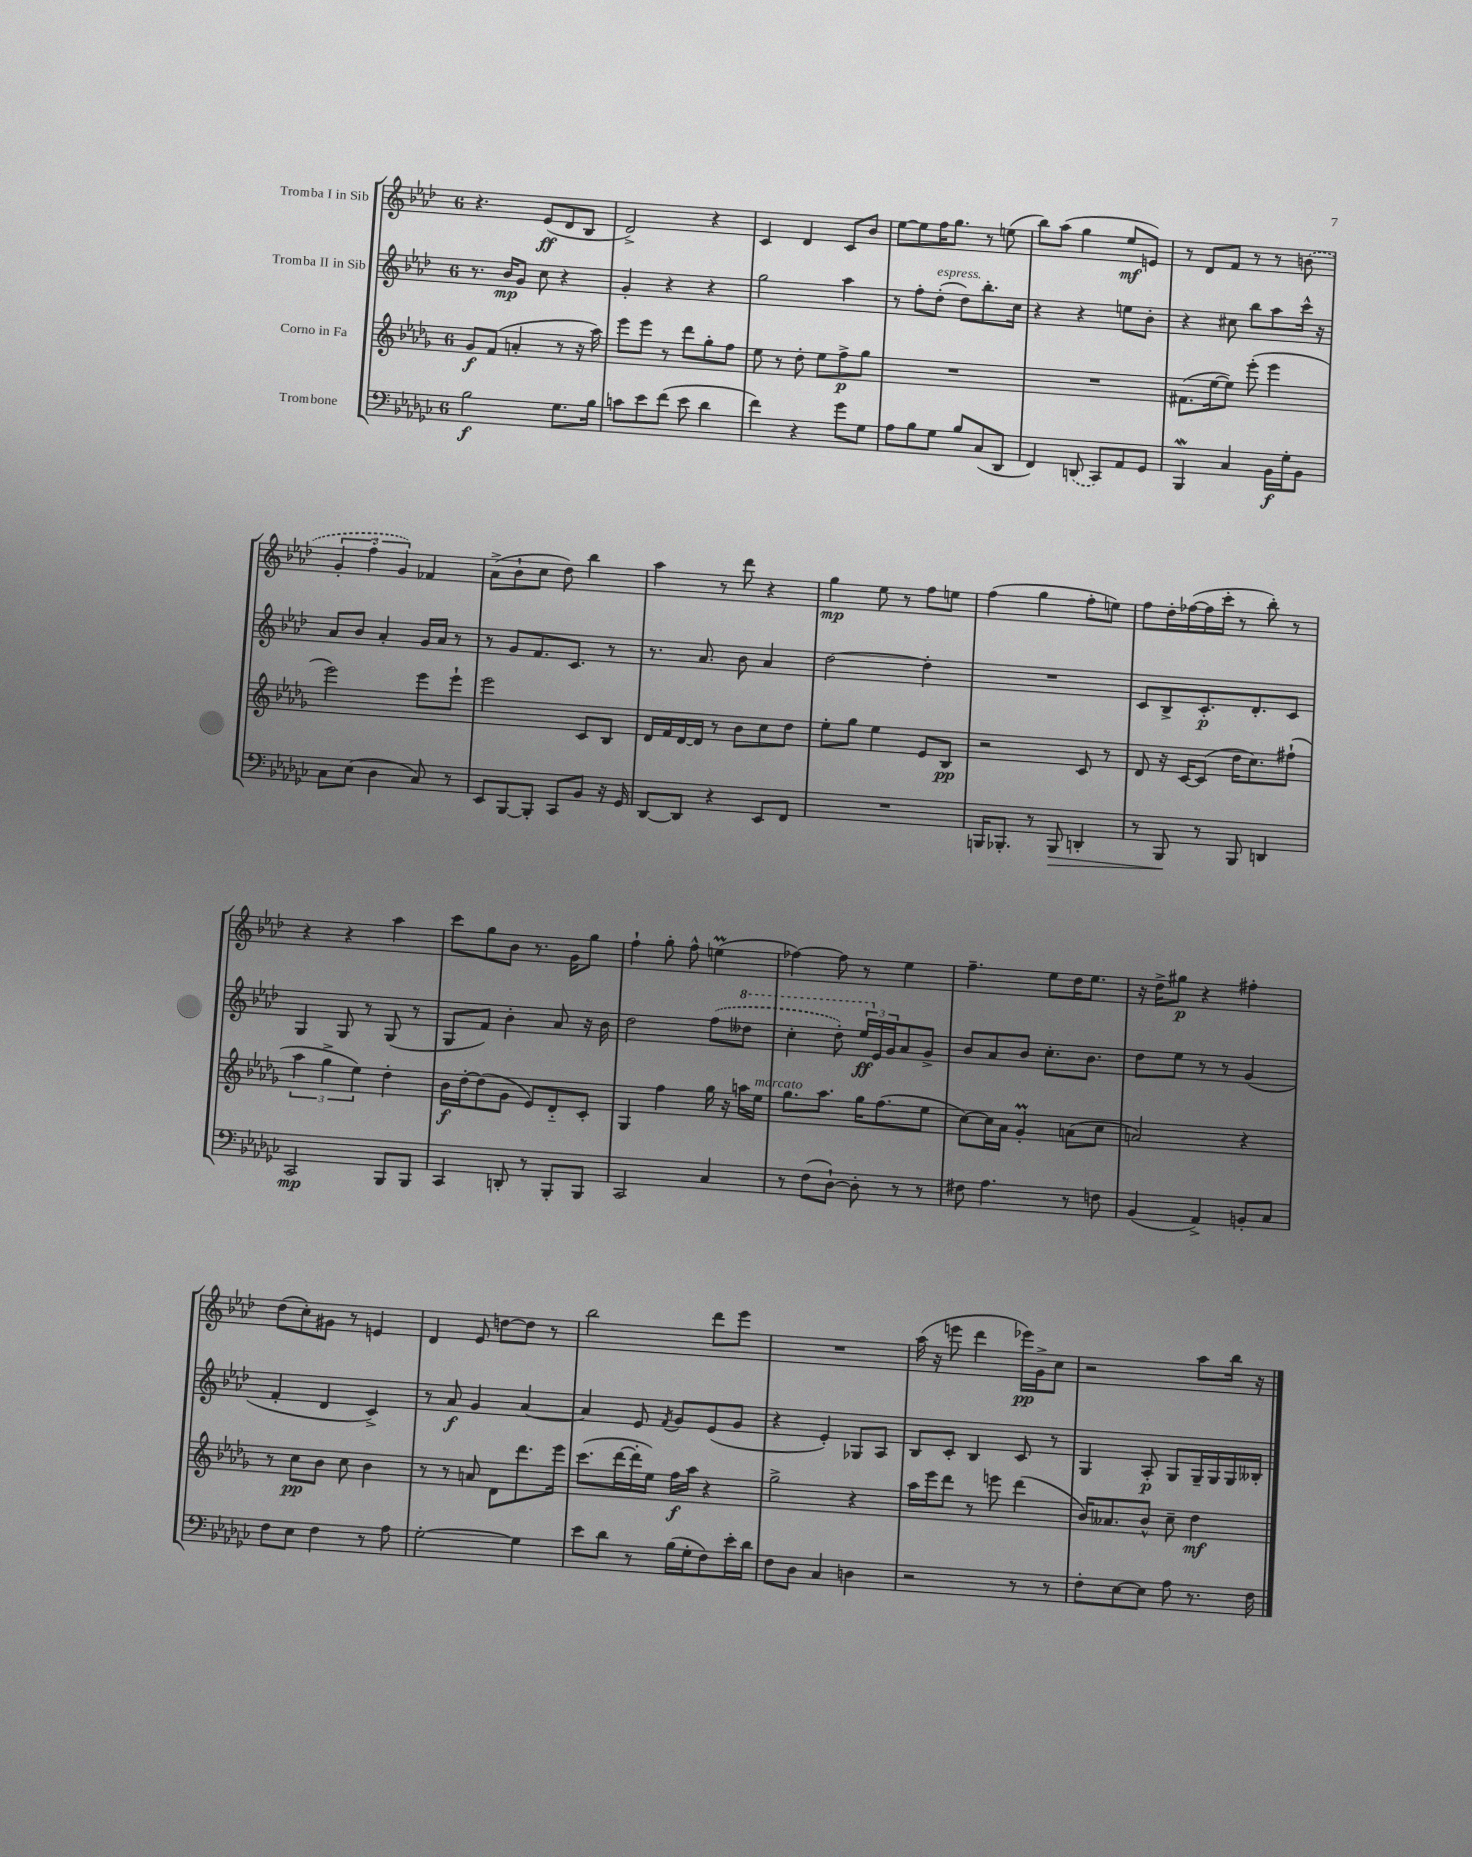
<<
\new StaffGroup <<
\new Staff = "s0" \with { instrumentName = "Tromba I in Sib" } {
    \clef treble \key aes \major \once \override Staff.TimeSignature.style = #'single-digit \time 6/8
    r4. ees'8\ff( des'8 bes8 |
    des'2->) r4 |
    c'4 des'4 c'8 bes'8 |
    ees''8~ ees''8 f''16 g''8. r8 e''8( |
    bes''8) aes''8( g''4 ees''8\mf e'8) |
    r8 des'8 f'8 r8 r8 \once \slurDashed b'8( |
    \tuplet 3/2 { g'4-. f''4-_ g'4) } fes'4 |
    aes'8->( bes'8-! c''8 des''8) bes''4 |
    aes''4 r8 des'''8 r4 |
    g''4\mp ees''8 r8 f''8 e''8 |
    f''4( g''4 f''8-. e''8) |
    f''8 des''16-. fes''16~( fes''16 c'''16-. r8 bes''8-.) r8 |
    r4 r4 aes''4 |
    c'''8 g''8 bes'8 r8. g'16 g''8 |
    f''4-! g''8-. f''8-^ e''4\prall( |
    fes''4~) fes''8 r8 ees''4 |
    f''4.-- ees''8 des''16 ees''8. |
    r16 des''16-> gis''8\p r4 fis''4-. |
    des''8( c''8-.) gis'8 r8 e'4 |
    des'4 ees'8 d''8~ d''8 r8 |
    bes''2 des'''8 ees'''8 |
    R2. |
    aes''16( r16 e'''8 des'''4 ees'''16\pp) g'16-> c''8 |
    r2 aes''8 bes''16 r16 \bar "|." |
}
\new Staff = "s1" \with { instrumentName = "Tromba II in Sib" } {
    \clef treble \key aes \major \once \override Staff.TimeSignature.style = #'single-digit \time 6/8
    r8. bes'16\mp g'8 c''8 r4 |
    g'4-. r4 r4 |
    g''2 aes''4 |
    r8 f''8-. des''8-.^\markup { \italic "espress." }( des''8) bes''8.-. c''16 |
    r4 r4 e''8 bes'8-. |
    r4 cis''8 bes''8 aes''8 c'''16-^ r16 |
    aes'8 bes'8 aes'4-. g'16 aes'16 r8 |
    r8 g'8 f'8. c'8. r8 |
    r8. aes'8. bes'8 aes'4 |
    des''2~ des''4-. |
    R2. |
    c'8 bes8-> c'8.-.\p des'8.-. c'8 |
    g4 g8 r8 g8( r8 |
    g8 f'8) bes'4-. aes'8 r16 bes'16 |
    des''2 \once \slurDashed f''8( \ottava #1 deses'''8 |
    c'''4-. des'''8-.) \tuplet 3/2 { ees'''16\ff \ottava #0 ees'16 g'16 } aes'8 g'8-> |
    bes'8 aes'8 bes'8 c''8.-. bes'8. |
    des''8 ees''8 r8 r8 g'4( |
    f'4-. des'4 c'4->) |
    r8 aes'8\f g'4 aes'4~ |
    aes'4 ees'8 \acciaccatura { f'8 } g'8 ees'8( g'8 |
    r4 ees'4-.) ges8 aes8 |
    bes8 c'8-. bes4 c'8 r8 |
    g4 aes8-.\p g8 g16-- g16 g16 beses16-. \bar "|." |
}
\new Staff = "s2" \with { instrumentName = "Corno in Fa" } {
    \clef treble \key des \major \once \override Staff.TimeSignature.style = #'single-digit \time 6/8
    ges'8\f f'8( a'4-. r8 r16 aes''16) |
    ees'''8 ees'''8 r8 des'''8 ges''8-. f''8 |
    ees''8 r8 des''8-. ees''8 f''8->\p ges''8 |
    R2. |
    R2. |
    fis'8.( ees''16~ ees''8) ees'''8-.( ees'''4 |
    ees'''2) ees'''8 ees'''8-! |
    ees'''2 c'8 bes8 |
    des'16 f'16 des'16~ des'16 r8 bes'8 c''8 des''8 |
    ees''8-. ges''8 ees''4 ees'8 bes8\pp |
    r2 c'8 r8 |
    des'8 r16 c'16~ c'8( des''16 c''8.) fis''8-!( |
    \tuplet 3/2 { aes''4 ges''4-> ees''4) } des''4-. |
    bes'16\f des''16~-. des''8( ges'8 ees'8) des'8-_ c'8-. |
    ges4 f''4 ges''16 r16 a''16 ees''16^\markup { \italic "marcato" } |
    ges''8. aes''8. ges''16 f''8.( ees''8 |
    c''8~) c''16 aes'16 ges'4-.\prall a'8( c''8 |
    a'2) r4 |
    r8 c''8\pp bes'8 c''8 bes'4 |
    r8 r8 a'8 des'8 des'''8. ees'''16 |
    c'''8.( des'''16~ des'''16-. ees''16) f''16\f aes''16 r4 |
    ges''2-> r4 |
    aes''16 ees'''16 des'''8 r8 e'''8 des'''4( |
    bes'16) aeses'8. bes'8-^ c''8-- des''4\mf \bar "|." |
}
\new Staff = "s3" \with { instrumentName = "Trombone" } {
    \clef bass \key ges \major \once \override Staff.TimeSignature.style = #'single-digit \time 6/8
    bes2\f ges8. bes16 |
    c'8 ees'8 f'8( ees'8 des'4 |
    f'4) r4 ges'8 ges8 |
    aes8 bes8 ges8 bes8 ces8( des,8 |
    f,4) \once \slurDashed d,8( ces,8) aes,8 ges,8 |
    bes,,4\mordent ces4 bes,16\f ges16-. bes,8 |
    ces8 ees8( des4 ces8) r8 |
    ees,8 bes,,8~ bes,,8-. ces,8 bes,8 r16 ges,16 |
    des,8~ des,8 r4 ees,8 f,8 |
    R2. |
    b,,16 bes,,8.-. r8 bes,,8\> d,4-. |
    r8 bes,,8\! r8 bes,,8 d,4 |
    ces,2\mp bes,,8 bes,,8 |
    ces,4 d,8-. r8 bes,,8-. bes,,8 |
    ces,2 ces4 |
    r8 f8( des8~-!) des8-. r8 r8 |
    fis8 aes4. r8 f8 |
    bes,4( aes,4->) b,8-. ces8 |
    f8 ees8 f4 r8 aes8 |
    ges2~-. ges4 |
    ees'8 des'8 r8 bes16( ges16-. f8) ees'16-. des'16 |
    f8 des8 ces4 d4 |
    r2 r8 r8 |
    f8-. ees8~ ees8 aes8 r8. f16 \bar "|." |
}
>>
>>
\layout { \context { \Score \remove "Bar_number_engraver" } }
